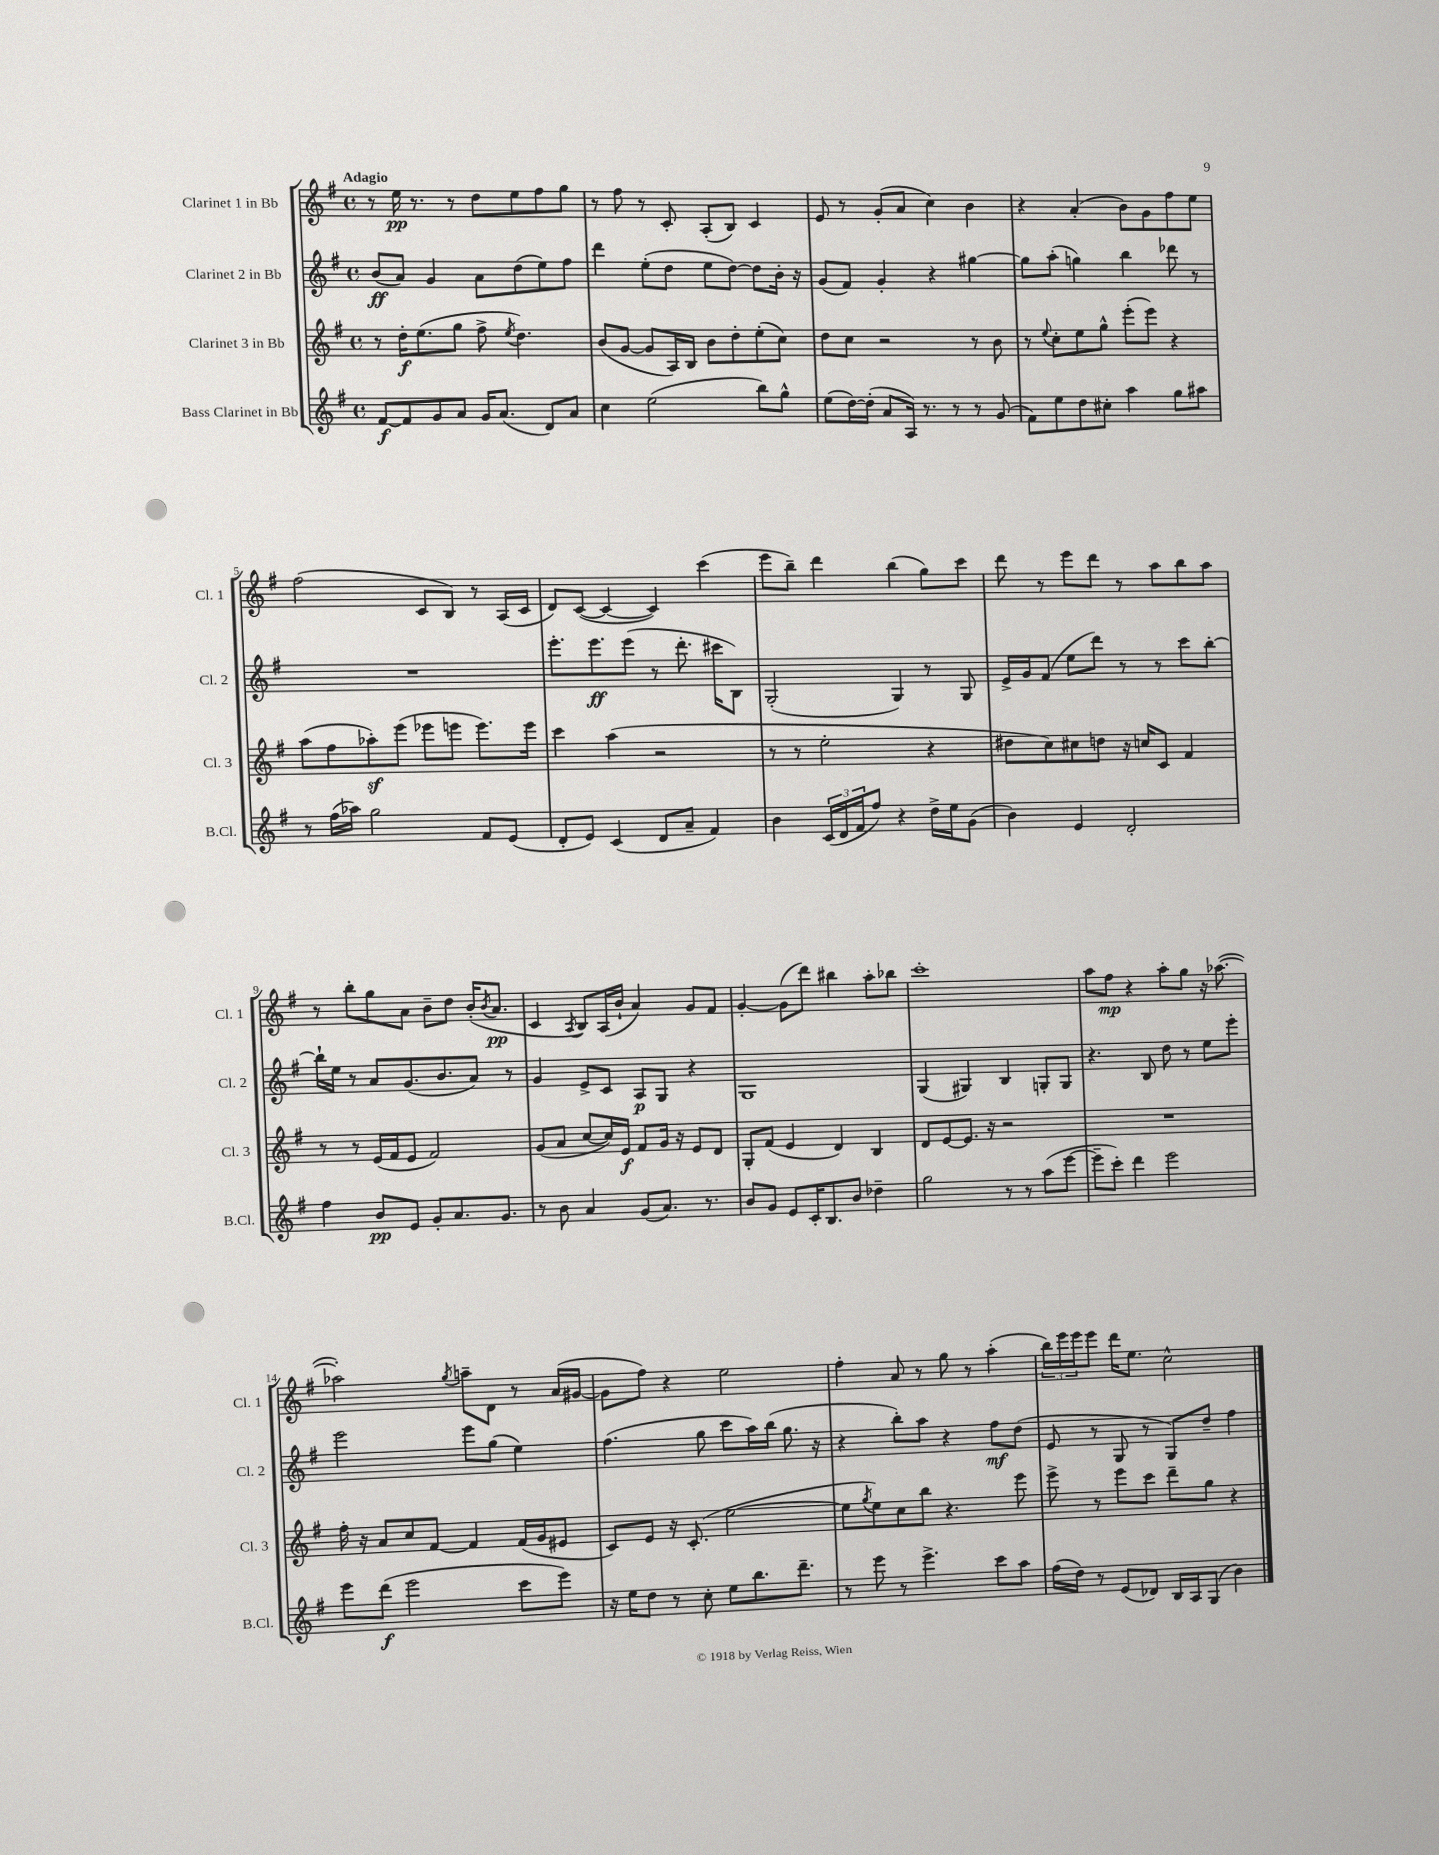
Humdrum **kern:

**kern	**kern	**kern	**kern
*staff4	*staff3	*staff2	*staff1
*clefG2	*clefG2	*clefG2	*clefG2
*k[f#]	*k[f#]	*k[f#]	*k[f#]
*M4/4	*M4/4	*M4/4	*M4/4
*met(c)	*met(c)	*met(c)	*met(c)
[8f#	8r	(8b	8r
8f#]	16dd'	8a)	16ee
.	(8.ee	.	8.r
8g	.	4g	.
8a	8gg	.	8r
16g	8ff#^	8a	8dd
(8.a	.	.	.
.	8qee	.	.
.	4.dd)	(8dd	8ee
8d)	.	8ee)	8ff#
8a	.	8ff#	8gg
=	=	=	=
4cc	(8b	4ddd	8r
.	[8g	.	8ff#
(2ee	8g]	(8ee'	8r
.	16A)	8dd	8c'
.	16B	.	.
.	8b	8ee	(8A'
.	8dd'	[8dd)	8B)
8bb)	(8ee'	8dd]	4c
8gg^^	8cc)	16b'	.
.	.	16r	.
=	=	=	=
(8ee	8dd	(8g	8e
[16dd)	8cc	8f#)	8r
(16dd']	.	.	.
8a	2r	4g'	(8g'
16A)	.	.	8a
8.r	.	.	.
.	.	4r	4cc)
8r	.	.	.
8r	8r	[4gg#	4b
(8g	8b	.	.
=	=	=	=
8f#)	8r	8gg#]	4r
.	8qqee	.	.
8ee	8cc'	(8aa'	.
8dd	8ee	4gg)	(4a'
8cc#'	8gg^^	.	.
4aa	(8eee'	4bb	8b)
.	8eee)	.	8g
8gg	4r	8ddd-	8ff#
8aa#	.	8r	8ee
=	=	=	=
8r	(8aa	1r	(2ff#
(16ff#	8ff#	.	.
16aa-)	.	.	.
2gg	8aa-')	.	.
.	(8eee	.	.
.	8eee-	.	8c
.	8eee	.	8B)
8f#	8.eee)	.	8r
(8e	.	.	(16A
.	16eee	.	16c
=	=	=	=
8d'	4ccc	8.eee'	8d)
8e)	.	.	([8c
.	.	8.eee	.
(4c	(4aa	.	4c_
.	.	(8eee	.
8d	2r	8r	4c])
8a~	.	8.ddd'	.
4f#)	.	.	(4ccc
.	.	16ccc#	.
.	.	8B)	.
=	=	=	=
4b	8r	(2G'	8eee
.	8r	.	8bb~)
(24c	2ee'	.	4ddd
24d	.	.	.
24f#	.	.	.
8ff#)	.	.	.
4r	.	4G)	(4bb
16dd^	4r	8r	8gg)
16ee	.	.	.
(8g	.	8G	8ccc
=	=	=	=
4b)	8dd#	16e^	8ddd
.	.	16g	.
.	8cc)	(8f#	8r
4e	8cc#	8ee	8eee
.	8dd	8ddd)	8ddd
2d'	16r	8r	8r
.	16cc	.	.
.	8c	8r	8aa
.	4f#	8ccc	8bb
.	.	[8bb'	8aa
=	=	=	=
4ff#	8r	16bb`]	8r
.	.	16ee	.
.	8r	8r	8bb'
8b	(16e	8a	8gg
.	16f#	.	.
8e	8e	(8.g	8a
8g'	2f#)	.	8b~
.	.	8.b	.
8.a	.	.	8dd
.	.	8a)	(16b'
.	.	.	8qb
8.g	.	.	8.a
.	.	8r	.
=	=	=	=
8r	(8g	4g	4c
8b	8a	.	.
.	.	.	8qA
4a	[8cc	8e^	8B)
.	16cc])	8c	(16A
.	16e	.	16b`
(8g	8f#	8A	4a)
8.a)	16g	8G	.
.	16r	.	.
.	8e	4r	8g
8.r	.	.	.
.	8d	.	8f#
=	=	=	=
8b	8G'	1G	[4g'
8g	(8f#	.	.
8e	4e	.	(8g]
16c'	.	.	8ddd)
8.B	.	.	.
.	4d)	.	4bb#
8b	.	.	.
4dd-~	4B	.	8aa'
.	.	.	8bb-
=	=	=	=
2gg	8d	(4G	1ccc'
.	[8e	.	.
.	8.e]	4G#)	.
.	16r	.	.
8r	2r	4B	.
8r	.	.	.
(8aa	.	8G'	.
[8eee	.	8G	.
=	=	=	=
8eee~]	1r	4.r	8aa
8ccc')	.	.	8ff#
4ddd	.	.	4r
.	.	8B	.
2eee	.	8dd	8aa'
.	.	8r	8gg
.	.	8ee	16r
.	.	.	([8.aa-
.	.	8eee'	.
=	=	=	=
8eee	16ff#'	2eee	2aa-'])
.	16r	.	.
(8ddd	8a	.	.
2eee	8cc	.	.
.	[8f#	.	.
.	.	.	8qgg
.	4f#]	8eee	8aa~
.	.	(8gg	8d
8ccc	(16f#	4ee)	8r
.	16g	.	.
8eee)	8e#	.	(16a
.	.	.	[16g#
=	=	=	=
16r	8c)	(4.ff#	8g#]
16ee	.	.	.
8dd	8e	.	8ff#)
8r	16r	.	4r
.	(8.c'	.	.
8cc'	.	8gg	.
8ee	[2ee	8ccc	2ee
8.bb	.	16aa)	.
.	.	(16bb	.
.	.	8.gg	.
8.ddd~	.	.	.
.	.	16r	.
=	=	=	=
8r	8ee]	4r	4ff#'
.	8qgg	.	.
8eee	8ee)	.	.
8r	8cc	8bb')	8a
4.eee^	8bb	8aa	8r
.	4.r	4r	8gg
.	.	.	8r
8ccc	.	8ff#	(4aa'
8aa	8eee	(8dd	.
=	=	=	=
(16ff#	8eee^	8e	24bb)
.	.	.	24eee
16dd)	.	.	.
.	.	.	24eee
8r	8r	8r	8eee
(8e	8eee	8G	16ddd
.	.	.	8.ee
8d-)	8ccc	8r	.
16B	8ddd~	8G)	2cc^^
16A	.	.	.
(8G	8gg	8dd~	.
4b)	4r	4ff#	.
==	==	==	==
*-	*-	*-	*-
